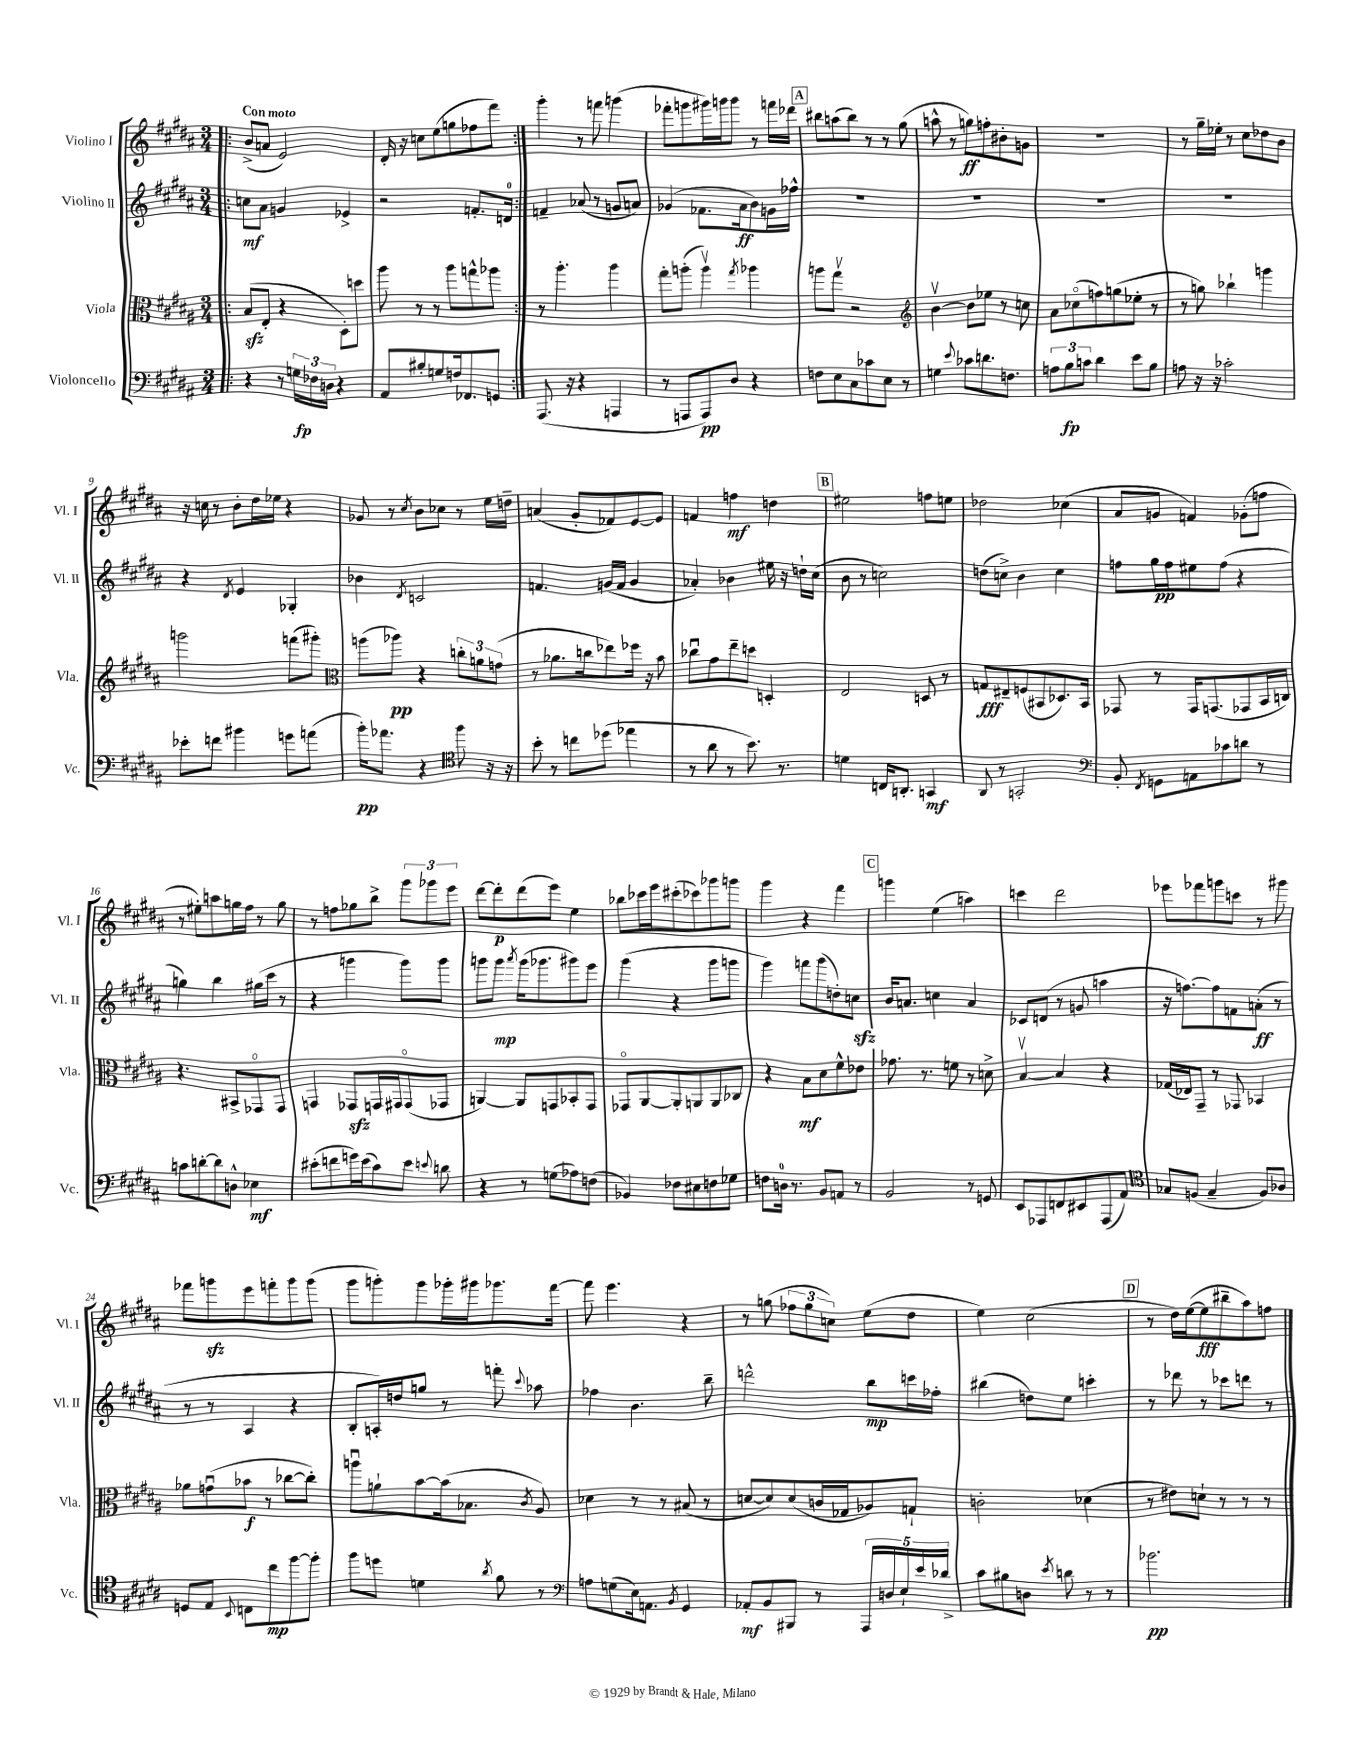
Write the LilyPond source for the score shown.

<<
\new StaffGroup <<
\new Staff = "s0" \with { instrumentName = "Violino I" shortInstrumentName = "Vl. I" } {
    \clef treble \key b \major \numericTimeSignature \time 3/4 \tempo "Con moto"
    \autoBeamOff \repeat volta 2 { \bar ".|:" b'8[->( a'8] e'2) |
    dis'16-. r16 c''8[ e''8( g''8 fes''8 fis'''8]) | }
    gis'''4-. r8 f'''8 g'''4( |
    fes'''8[-. g'''8 gis'''16) g'''16 g'''8] r8 f'''16[ des'''16] |
    \mark \markup { \box "A" } bis''8[ a''8( bis''8]) r8 r8 gis''8( |
    a''8-^ r8 g''8[\ff) f''8-. bis'8-. g'8] |
    R2. |
    r8 gis''16[-- ees''16]-. r8 cis''8[ des''8 b'8] |
    r16 c''16 r8 b'8[-. dis''16 ees''16] r4 |
    ges'8 r8 \acciaccatura { cis''8 } b'8[ ces''8] r8 e''16[ d''16]-- |
    a'4( gis'8[-. fes'8) e'8~ e'8] |
    f'4 f''4\mf d''4 |
    \mark \markup { \box "B" } eis''2 f''8[ e''8] |
    des''2 ces''4( |
    ais'8[ g'8] f'4) ges'8[-.( f''8] |
    r8 eis''8[-.) a''8 g''16 fis''16] r8 g''8 |
    r8 f''8[ ges''8 b''8]-> \tuplet 3/2 { gis'''8[ ges'''8 e'''8] } |
    dis'''8[~ dis'''8-.\p dis'''8( e'''8]) e''4 |
    bes''8[ ces'''16 e'''16 cis'''8-.( ces'''8) ges'''8 g'''8] |
    gis'''4 r4 fis'''4 |
    \mark \markup { \box "C" } g'''4 e''4( a''4) |
    c'''4 dis'''2 |
    ees'''8[ fes'''8 g'''8 c'''8] r8 gis'''8 |
    fes'''8[ g'''8\sfz e'''8 f'''8-. g'''8 g'''8]( |
    gis'''8[ g'''8-.) g'''8 ges'''16-. gis'''16 ges'''8. fis'''16]~ |
    fis'''8 e'''4. r4 |
    r8 g''8( \tuplet 3/2 { fes''8[ g''8 c''8]) } e''8[( dis''8] |
    e''4) cis''2( |
    \mark \markup { \box "D" } r8 dis''16[) e''16~( e''8\fff bis''8-- ais''8) f''8] \bar "|." |
}
\new Staff = "s1" \with { instrumentName = "Violino II" shortInstrumentName = "Vl. II" } {
    \clef treble \key b \major \numericTimeSignature \time 3/4
    \autoBeamOff \repeat volta 2 { \bar ".|:" c''8[\mf ais'8] g'4 ees'4-> |
    r2 f'8.[-. d'16]-0 | }
    f'4-- aes'8( r8 g'8[ a'8]) |
    ges'4( fes'8.[ ais'16\ff b'8) g'16 fes''16]-^ |
    \mark \markup { \box "A" } R2. |
    R2. |
    R2. |
    R2. |
    r4 \acciaccatura { dis'8 } e'4 ges4-. |
    bes'4 \acciaccatura { dis'8 } c'2 |
    f'4. g'16[( f'16] g'4 |
    aes'4-.) bes'4 eis''16 r16 d''16[-! cis''16]( |
    \mark \markup { \box "B" } b'8 r8 c''2) |
    d''8[( c''8]->) b'4 c''4 |
    f''8[ gis''16\pp f''16 eis''8 f''8]( r4 |
    g''4) b''4 gis''16[( cis'''16] r8 |
    r4 g'''4 g'''8[) g'''8] |
    g'''8[ g'''8]\mp \acciaccatura { ais'''8 } g'''16[( ges'''8. gis'''8) e'''8] |
    gis'''4( r4 gis'''8[ g'''8] |
    gis'''4) f'''8[ gis'''8( d''8-.) c''8]\sfz |
    \mark \markup { \box "C" } b'16[ a'8.] c''4 a'4 |
    ces'8[ d'8]( r8 g'8 a''4 |
    r16 f''8.[~) f''8 f'8 a'8]-.\ff( r8 |
    r8 r8 ais4 r4 |
    b8[-. a16-.) d''16 g''8] r8 f'''8-. \appoggiatura { cis'''8 } aes''8 |
    fes''4 b'4. b''8-- |
    d'''2-^ b''8[\mp c'''16 fes''16]-. |
    bis''4( d''8[) e''8] c'''4-. |
    \mark \markup { \box "D" } r8 des'''8 r8 ces'''8[ d'''8] r8 \bar "|." |
}
\new Staff = "s2" \with { instrumentName = "Viola" shortInstrumentName = "Vla." } {
    \clef alto \key b \major \numericTimeSignature \time 3/4
    \autoBeamOff \repeat volta 2 { \bar ".|:" b8[\sfz( e8]-. r4 dis8[-.) d''8] |
    ais''8 r8 r8 ais''8[ g''8-^ aes''8] | }
    r8 ais''4.-. ais''4 |
    gis''8[-. a''8]-.( a''4\upbow) \acciaccatura { gis''8 } aes''4 |
    \mark \markup { \box "A" } a''8[ gis''8]\upbow r2 |
    \clef treble b'4~\upbow b'8[ ees''8] r8 c''8 |
    ais'8[ ces''8\flageolet( f''8) g''8( ees''8]-. r8 |
    r8 g''8) bes''4-! g'''4 |
    g'''2 f'''8[( gis'''8]-.) |
    \clef alto a''8[( aes''8]\pp) r4 \tuplet 3/2 { c''8[-. a'8 g'8]( } |
    r8 aes'8.[ c''16 ees''8) fes''16] r16 b'8 |
    ces''8[\downbow gis'8 e''8-- d''8] d4-. |
    \mark \markup { \box "B" } e2 d8 r8 |
    g8[\fff eis8-- f8( bis,8 des8.) bis,16] |
    ges,8 r8 ges,16[ g,8.( ges,8 b,16 c16]) |
    r4. bis,8[-> ges,8\flageolet ges,8] |
    g,4 ges,8[\sfz g,16 gis,16 gis,8\flageolet( ges,8] |
    a,4~) a,8[ g,8 bes,8-. g,8] |
    ges,8[\flageolet ais,8~ ais,8-. a,8 a,8 ces8] |
    r4 b8[\mf dis'8 fis'8-^ ees'8] |
    \mark \markup { \box "C" } ges'8. r8. f'8 r8 d'8-> |
    b4~\upbow b4 r4 |
    ges16[( ees16) gis,8]-- r8 ges,8 bes,4 |
    aes'8[ g'8\downbow( bes'8]\f r8 ces''8[~ ces''8]-.) |
    a''8[\downbow a'8-! b'8~ b'16( bes8.] \acciaccatura { cis'8 } ais8) |
    des'4 r8 r8 bis8( r8 |
    d'8[~ d'8) d'8( c'16 ges16 aes8) g8]-! |
    c'2-. des'4( |
    \mark \markup { \box "D" } r8 eis'8[) d'8]-! r8 r8 r8 \bar "|." |
}
\new Staff = "s3" \with { instrumentName = "Violoncello" shortInstrumentName = "Vc." } {
    \clef bass \key b \major \numericTimeSignature \time 3/4
    \autoBeamOff \repeat volta 2 { \bar ".|:" r4 r8 \tuplet 3/2 { g16[\fp fes16 d16] } r4 |
    ais,8[ bis8-. g8 f16 fes,8. g,8] | }
    ais,,8.( r16 r4 a,,4 |
    r8 a,,8[ a,,8\pp) dis8] r4 |
    \mark \markup { \box "A" } f8[ e8 cis8 ces'8 e8] r8 |
    g4 \appoggiatura { e'8 } ces'8[ d'8. f8.] |
    \tuplet 3/2 { a8[ b8\fp c'8] } dis'4 e'8[ b8] |
    a8 r16 r16 ces'2-. |
    ees'8[-. f'8] bis'4 g'8[ a'8]( |
    b'16[-.\pp) aes'8.] r4 \clef tenor fis''8 r16 r16 |
    b'8-. r8 c''8[ des''8]( ees''4 |
    r8 ais'8 r8 b'8.) r8. |
    \mark \markup { \box "B" } d'4 c16[ a,8.]-. g,4\mf |
    ais,8 r8 g,2-. |
    \clef bass b,8-. \acciaccatura { fis,8 } g,8[ a,8 ces'8 d'8] r8 |
    c'8[ d'8~-. d'8 d8]-^ ees4\mf |
    eis'8[-.( f'8 g'16) eis'16( cis'8) eis'8] \appoggiatura { e'8 } d'8 |
    r4 r8 g8[( aes8) f8]( |
    bes,4) fes8[ eis8 f8 ges8] |
    f8[ d16]-0 r8. b,8[ a,8] r8 |
    \mark \markup { \box "C" } b,2 r8 g,8 |
    e,8[ aes,,8 f,8 eis,8 aes,,8( ais,8]) |
    \clef tenor ges8[ f8]( ges4-- f8[) aes8] |
    d8[ e8] \appoggiatura { b,8 } c8[ cis''8\mp fis''8~ fis''8]-. |
    fis''8[ d''8] d'4 \acciaccatura { ais'8 } fis'8 r8 |
    \clef bass a8[ g8( e16) a,8.] \acciaccatura { b,8 } gis,4 |
    aes,8[-.\mf b,8 bis,,8] r8 \tuplet 5/4 { ais,,16[ d16 e16-! e'16 des'16]-> } |
    cis'8[ bis8 d8] \acciaccatura { e'8 } d'8 r8 r8 |
    \mark \markup { \box "D" } bes'2.\pp \bar "|." |
}
>>
>>
